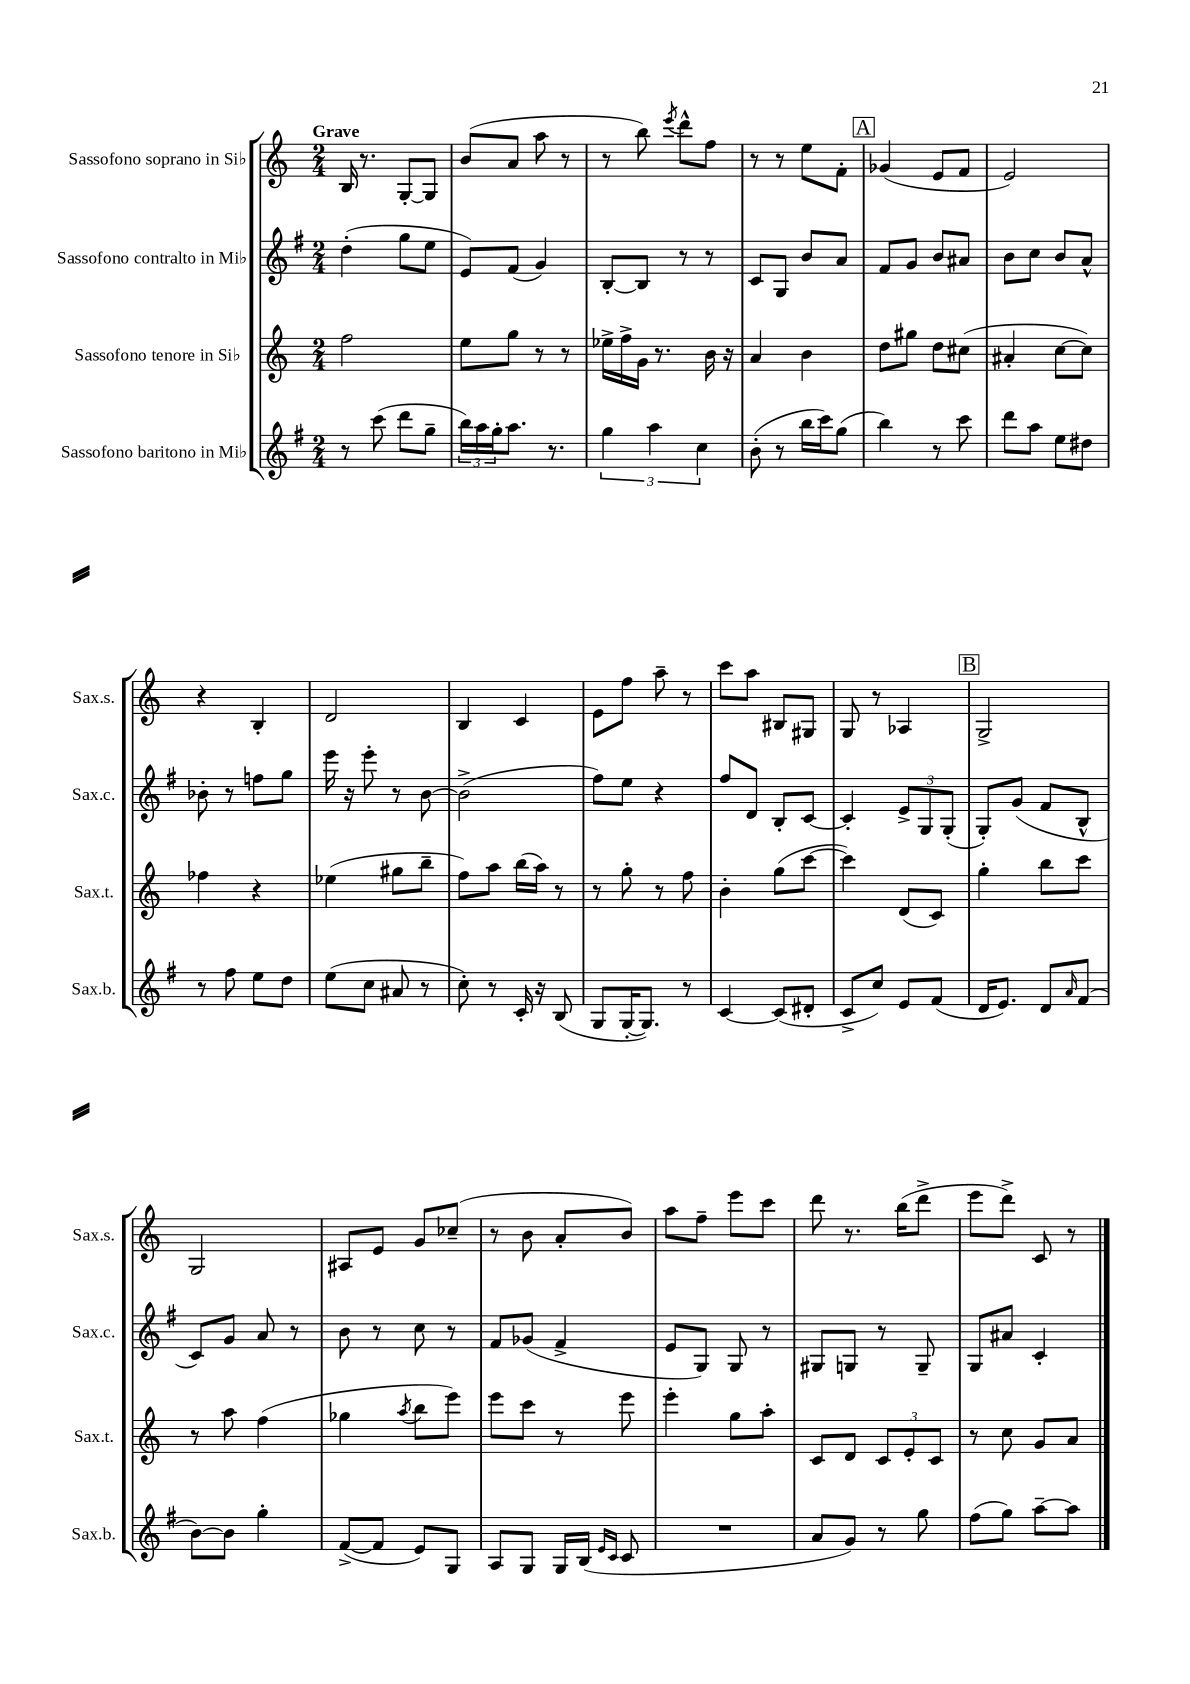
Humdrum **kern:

**kern	**kern	**kern	**kern
*staff4	*staff3	*staff2	*staff1
*clefG2	*clefG2	*clefG2	*clefG2
*k[f#]	*k[]	*k[f#]	*k[]
*M2/4	*M2/4	*M2/4	*M2/4
8r	2ff\	(4dd'\	16B/
.	.	.	8.r
(8ccc\	.	.	.
8ddd\L	.	8gg\L	[8G'/L
8gg~\J	.	8ee\J	8G/]J
=	=	=	=
24bb\LL)	8ee\L	8e/L)	(8b/L
24aa\	.	.	.
24gg'\J	.	.	.
8.aa\J	8gg\J	(8f#/J	8a/J
.	8r	4g/)	8aa\
8.r	.	.	.
.	8r	.	8r
=	=	=	=
6gg\	16ee-^\LL	[8B'/L	8r
.	16ff^\	.	.
.	16g\JJ	8B/]J	8bb\)
6aa\	.	.	.
.	8.r	.	.
.	.	.	8qeee/
.	.	8r	8ddd^^\L
6cc\	.	.	.
.	16b\	8r	8ff\J
.	16r	.	.
=	=	=	=
(8b'\	4a/	8c/L	8r
8r	.	8G/J	8r
16bb\LL	4b\	8b/L	8ee\L
16ccc\J)	.	.	.
(8gg\J	.	8a/J	8f'\J
=	=	=	=
4bb\)	8dd\L	8f#/L	(4g-/
.	8gg#\J	8g/J	.
8r	8dd\L	8b/L	8e/L
8ccc\	(8cc#\J	8a#/J	8f/J
=	=	=	=
8ddd\L	4a#'/	8b\L	2e/)
8aa\J	.	8cc\J	.
8ee\L	[8cc\L	8b/L	.
8dd#\J	8cc\]J)	8a^^/J	.
=	=	=	=
8r	4ff-\	8b-'\	4r
8ff#\	.	8r	.
8ee\L	4r	8ff\L	4B'/
8dd\J	.	8gg\J	.
=	=	=	=
(8ee\L	(4ee-\	16eee\	2d/
.	.	16r	.
8cc\J	.	8eee'\	.
8a#/	8gg#\L	8r	.
8r	8bb~\J	[8b\	.
=	=	=	=
8cc'\)	8ff\L)	(2b^\]	4B/
8r	8aa\J	.	.
16c'/	(16bb\LL	.	4c/
16r	16aa\JJ)	.	.
(8B/	8r	.	.
=	=	=	=
8G/L	8r	8ff#\L)	8e\L
[16G'/K	8gg'\	8ee\J	8ff\J
8.G/]J)	.	.	.
.	8r	4r	8aa~\
8r	8ff\	.	8r
=	=	=	=
[4c/	4b'\	8ff#/L	8ccc\L
.	.	8d/J	8aa\J
(8c/]L	(8gg\L	8B'/L	8B#/L
8d#'/J	[8ccc\J	[8c/J	8G#/J
=	=	=	=
8c^/L	4ccc\])	4c'/]	8G/
8cc/J)	.	.	8r
8e/L	(8d/L	12e^/L	4A-/
.	.	12G/	.
(8f#/J	8c/J)	.	.
.	.	(12G'/J	.
=	=	=	=
16d/LK	4gg'\	8G'/L)	2G^/
8.e/J)	.	.	.
.	.	(8g/J	.
8d/L	8bb\L	8f#/L	.
16qqa/	.	.	.
(8f#/J	8ccc\J	8B^^/J	.
=	=	=	=
[8b\L)	8r	8c/L)	2G/
8b\]J	8aa\	8g/J	.
4gg'\	(4ff\	8a/	.
.	.	8r	.
=	=	=	=
([8f#^/L	4gg-\	8b\	8A#/L
8f#/]J	.	8r	8e/J
.	8qaa/	.	.
8e/L)	8bb\L	8cc\	8g/L
8G/J	8eee\J)	8r	(8cc-~/J
=	=	=	=
8A/L	8eee\L	8f#/L	8r
8G/J	8ccc\J	(8g-/J	8b\
16G/LL	8r	4f#^/	8a'/L
(16B/JJ	.	.	.
16qqe/LL	.	.	.
16qqc/JJ	.	.	.
8c/	8eee\	.	8b/J)
=	=	=	=
2r	4eee'\	8e/L	8aa\L
.	.	8G/J)	8ff~\J
.	8gg\L	8G/	8eee\L
.	8aa'\J	8r	8ccc\J
=	=	=	=
8a/L	8c/L	8G#/L	8ddd\
8g/J)	8d/J	8G/J	8.r
8r	12c/L	8r	.
.	.	.	(16bb\LK
.	12e'/	.	.
8gg\	.	8G~/	8ddd^\J
.	12c/J	.	.
=	=	=	=
(8ff#\L	8r	8G/L	8eee\L
8gg\J)	8cc\	8a#/J	8ddd^\J)
[8aa~\L	8g/L	4c'/	8c/
8aa\]J	8a/J	.	8r
==	==	==	==
*-	*-	*-	*-
